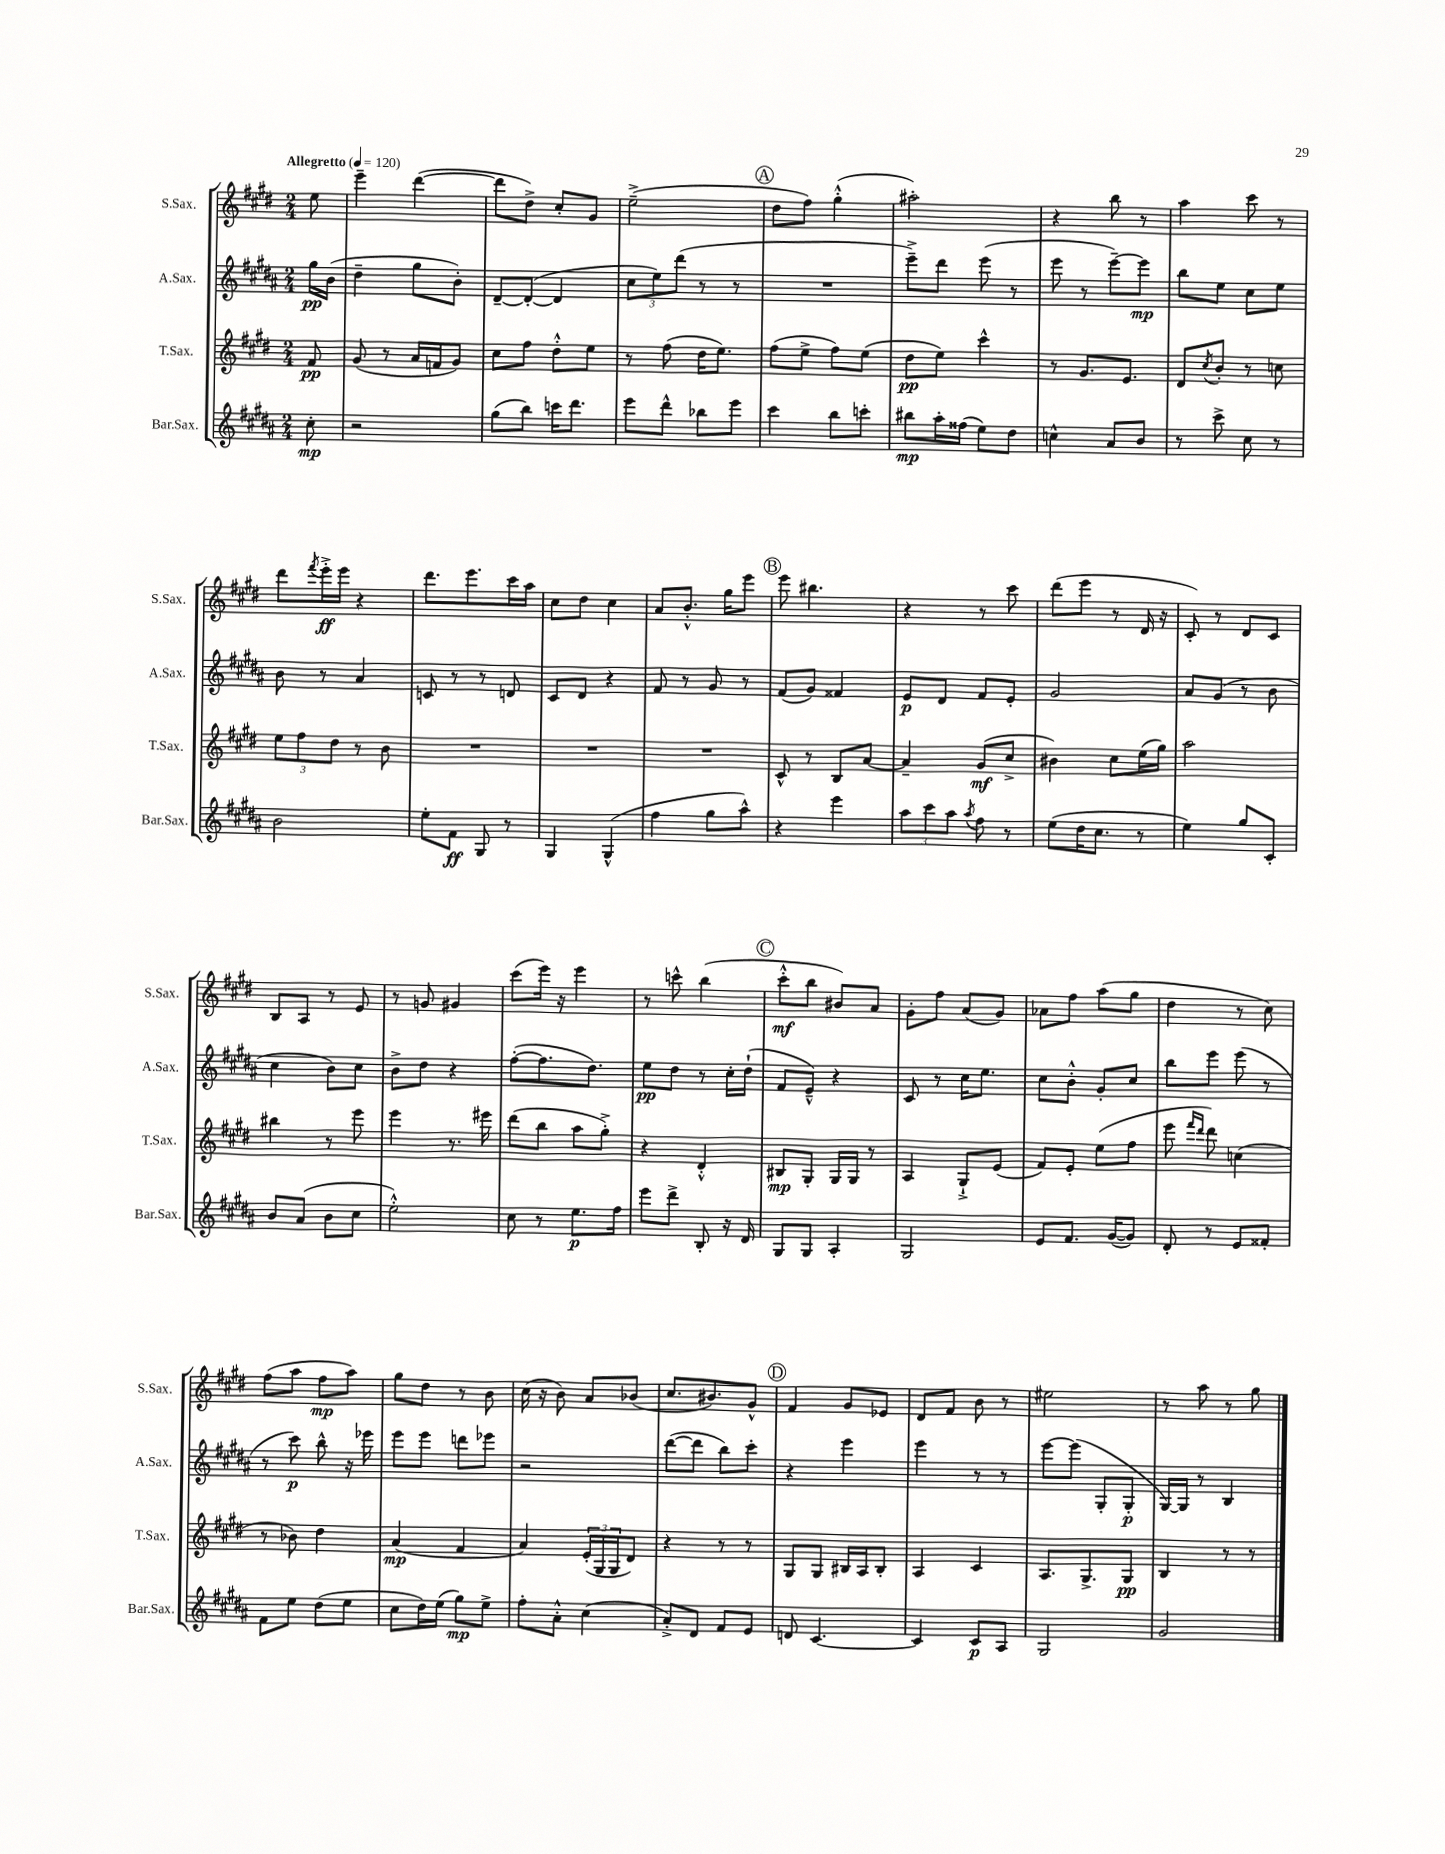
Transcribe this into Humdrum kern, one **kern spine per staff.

**kern	**kern	**kern	**kern
*staff4	*staff3	*staff2	*staff1
*clefG2	*clefG2	*clefG2	*clefG2
*k[f#c#g#d#a#]	*k[f#c#g#d#]	*k[f#c#g#d#a#]	*k[f#c#g#d#]
*M2/4	*M2/4	*M2/4	*M2/4
*MM120	*MM120	*MM120	*MM120
8cc#'\	8f#/	16gg#\LL	8ee\
.	.	(16b\JJ	.
=	=	=	=
2r	(8g#/	4dd#~\	4eee~\
.	8r	.	.
.	16a/LL	8gg#\L	([4ddd#\
.	16f/J	.	.
.	8g#/J)	8b'\J)	.
=	=	=	=
(8gg#\L	8cc#\L	[8d#~/L	8ddd#\]L
8bb\J)	8ff#\J	(8d#'/_J	8dd#^\J)
16ccc\LK	8dd#'^^\L	4d#/]	8cc#'/L
8.ddd#\J	.	.	.
.	8ee\J	.	8g#/J
=	=	=	=
8eee\L	8r	12cc#\L	(2ee~^\
.	.	12ee\)	.
8ddd#^^\J	(8ff#\	.	.
.	.	(12ddd#\J	.
8bb-\L	16dd#\LK	8r	.
.	8.ee\J)	.	.
8eee\J	.	8r	.
=	=	=	=
4ccc#\	(8ff#\L	2r	8dd#\L
.	8ee^\J	.	8ff#\J)
8bb\L	8ff#\L)	.	(4gg#'^^\
8ccc'\J	(8ee\J	.	.
=	=	=	=
8bb#\L	8dd#\L	8eee~^\L)	2aa#'\)
16aa#'\L	8ee\J)	8ddd#\J	.
(16ff##\JJ	.	.	.
8ee\L)	4ccc#^^\	(8eee\	.
8dd#\J	.	8r	.
=	=	=	=
4cc^^\	8r	8eee\	4r
.	8.g#/L	8r	.
8a#/L	.	[8eee~\L)	8bb\
.	8.e/J	.	.
8b/J	.	8eee\]J	8r
=	=	=	=
8r	8d#/L	8bb\L	4aa\
.	8qcc#/	.	.
8ccc#^\	8b'/J	8ee\J	.
8cc#\	8r	8cc#\L	8ccc#\
8r	8cc\	8ee\J	8r
=	=	=	=
2b\	12ee\L	8b\	8ddd#\L
.	12ff#\	.	.
.	.	.	8qfff#/
.	.	8r	16eee'^\L
.	12dd#\J	.	.
.	.	.	16eee\JJ
.	8r	4a#/	4r
.	8b\	.	.
=	=	=	=
8ee'\L	2r	8c/	8.ddd#\L
8f#\J	.	8r	.
.	.	.	8.eee\
8G#/	.	8r	.
8r	.	8d/	16ccc#\L
.	.	.	16aa\JJ
=	=	=	=
4G#/	2r	8c#/L	8cc#\L
.	.	8d#/J	8dd#\J
(4G#^^/	.	4r	4cc#\
=	=	=	=
4ff#\	2r	8f#/	8a/L
.	.	8r	8.b'^^/J
8gg#\L	.	8g#/	.
.	.	.	16gg#\LK
8aa#^^\J)	.	8r	8eee\J
=	=	=	=
4r	8c#^^/	(8f#/L	8eee\
.	8r	8g#/J)	4.bb#\
4eee\	8B/L	4f##/	.
.	[8a/J	.	.
=	=	=	=
12aa#\L	4a~/]	8e/L	4r
12ccc#\	.	.	.
.	.	8d#/J	.
12aa#\J	.	.	.
8qaa#/	.	.	.
8ff#\	(8g#/L	8f#/L	8r
8r	8cc#^/J	8e'/J	8ccc#\
=	=	=	=
(8ee\L	4b#\)	2g#/	(8ddd#\L
16dd#\K	.	.	8eee\J
8.cc#\J	.	.	.
.	8cc#\L	.	8r
8r	(16ee\L	.	16d#/
.	16gg#\JJ)	.	16r
=	=	=	=
4ee\)	2aa\	8a#/L	8c#'/)
.	.	(8g#/J	8r
8gg#/L	.	8r	8d#/L
8c#'/J	.	8b\	8c#/J
=	=	=	=
8b/L	4bb#\	4cc#\	8B/L
(8a#/J	.	.	8A/J
8b\L	8r	8b\L)	8r
8cc#\J	8eee\	8cc#\J	8e/
=	=	=	=
2ee'^^\)	4eee\	8b^\L	8r
.	.	8dd#\J	8g/
.	8.r	4r	4g#/
.	16eee#\	.	.
=	=	=	=
8cc#\	(8ddd#\L	([8ff#'\L	(8ccc#\L
8r	8bb\J	8.ff#\]	16eee\Jk)
.	.	.	16r
8.ee\L	8aa\L	.	4eee\
.	.	8.dd#\J)	.
.	8gg#'^\J)	.	.
16ff#\Jk	.	.	.
=	=	=	=
8eee\L	4r	8ee\L	8r
8ddd#^\J	.	8dd#\J	8ccc^^\
8B'/	4d#'^^/	8r	(4bb\
16r	.	16cc#'\LL	.
16d#/	.	(16dd#`\JJ	.
=	=	=	=
8G#/L	8B#/L	8f#/L	8ccc#'^^\L
8G#/J	8G#'/J	8e~^^/J)	8bb\J
4A#'/	16G#/LL	4r	8b#/L)
.	16G#/JJ	.	.
.	8r	.	8a/J
=	=	=	=
2G#/	4A/	8c#/	8g#'\L
.	.	8r	8ff#\J
.	8G#`^/L	16cc#\LK	(8a/L
.	.	8.ee\J	.
.	(8e/J	.	8g#/J)
=	=	=	=
8e/L	8f#/L)	8cc#\L	8a-\L
8.f#/J	8e'/J	8b'^^\J	8ff#\J
.	(8ee\L	8g#'/L	(8aa\L
([16g#/LK	.	.	.
8g#/]J)	8ff#\J	8cc#/J	8gg#\J
=	=	=	=
8d#'/	8eee\	8bb\L	4dd#\
.	16qqfff#/LL	.	.
.	16qqddd#/JJ	.	.
8r	8ddd#\)	8eee\J	.
8e/L	(4cc\	(8eee\	8r
8f##'/J	.	8r	8cc#\)
=	=	=	=
8f#\L	8r	8r	(8ff#\L
8ee\J	8b-\)	8ccc#\)	8aa\J
(8dd#\L	4dd#\	8bb^^\	8ff#\L
8ee\J	.	16r	8aa\J)
.	.	16eee-\	.
=	=	=	=
8cc#\L	(4a/	8eee\L	8gg#\L
16dd#\L)	.	8eee\J	8dd#\J
(16ee\JJ	.	.	.
8gg#\L)	4f#/	8ddd\L	8r
8ee^\J	.	8eee-\J	8b\
=	=	=	=
8ff#'\L	4a/)	2r	(16cc#\
.	.	.	16r
8a#'^^\J	.	.	8b\)
(4cc#\	(24e'/LL	.	8a/L
.	24G#/	.	.
.	24G#/J	.	.
.	8d#/J)	.	(8b-/J
=	=	=	=
8a#'^/L)	4r	([8ddd#\L	8.cc#/L
8d#/J	.	8ddd#\]J	.
.	.	.	8.b#/)
8f#/L	8r	8bb\L)	.
8e/J	8r	8ccc#'\J	8g#^^/J
=	=	=	=
8d/	8G#/L	4r	4f#/
[4.c#/	8G#/J	.	.
.	16B#/LL	4eee\	8g#/L
.	16A/J	.	.
.	8B#'/J	.	8e-/J
=	=	=	=
4c#/]	4A/	4eee\	8d#/L
.	.	.	8f#/J
8c#/L	4c#/	8r	8b\
8A#/J	.	8r	8r
=	=	=	=
2G#/	8.A/L	[8eee\L	2ee#\
.	.	(8eee\]J	.
.	8.G#^/	.	.
.	.	8G#'/L	.
.	8G#/J	8G#'/J	.
=	=	=	=
2g#/	4B/	[16G#/LL)	8r
.	.	16G#/]JJ	.
.	.	8r	8aa\
.	8r	4B/	8r
.	8r	.	8gg#\
==	==	==	==
*-	*-	*-	*-
